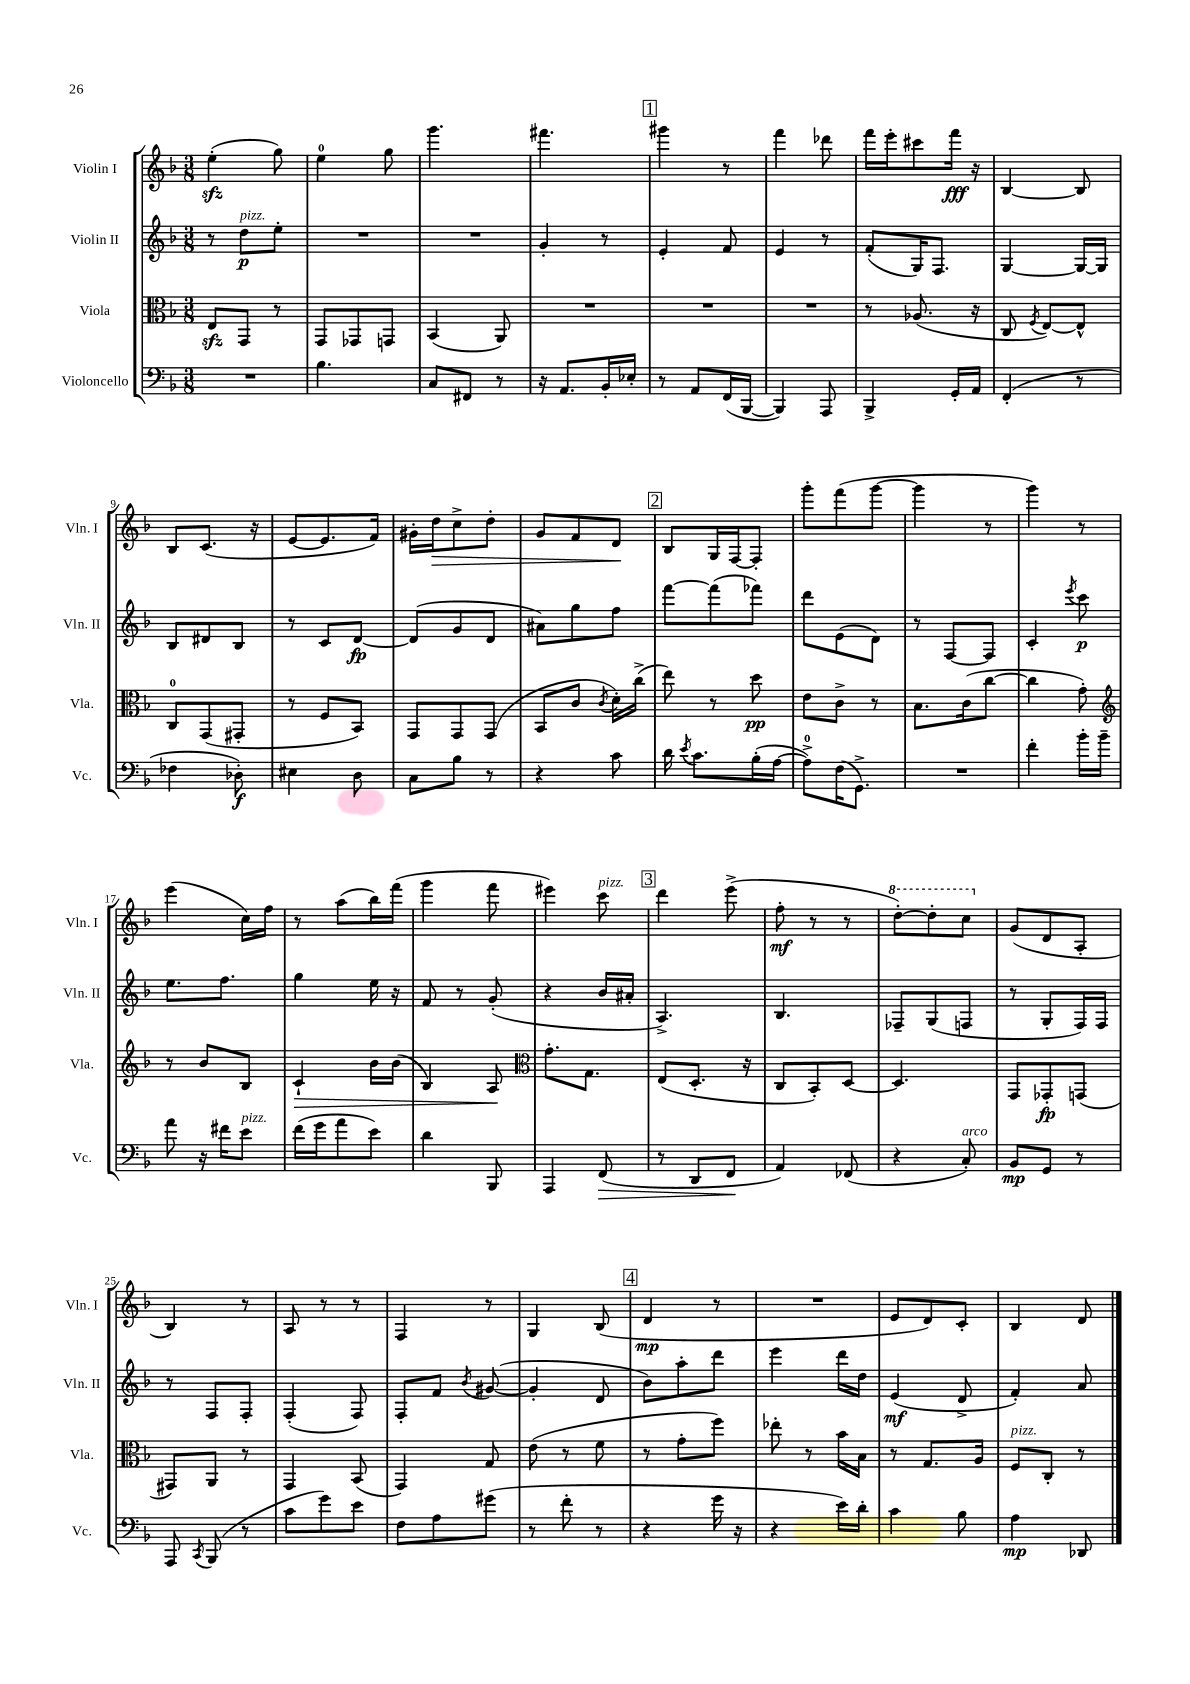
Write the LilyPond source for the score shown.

<<
\new StaffGroup <<
\new Staff = "s0" \with { instrumentName = "Violin I" shortInstrumentName = "Vln. I" } {
    \clef treble \key f \major \numericTimeSignature \time 3/8
    \autoBeamOff e''4-.\sfz( g''8) |
    e''4-0 g''8 |
    g'''4. |
    fis'''4. |
    \mark \markup { \box "1" } gis'''4 r8 |
    f'''4 des'''8 |
    f'''16[ e'''16-. cis'''8 f'''16]\fff r16 |
    bes4~ bes8 |
    bes8[ c'8.]( r16 |
    e'8[~ e'8. f'16]) |
    gis'16[-. d''16\> c''8-> d''8]-. |
    g'8[ f'8 d'8]\! |
    \mark \markup { \box "2" } bes8[ g16 f16~ f8]-. |
    g'''8[-. f'''8( g'''8]~ |
    g'''4 r8 |
    g'''4) r8 |
    e'''4( c''16[) f''16] |
    r8 a''8[( bes''16) f'''16]( |
    g'''4 f'''8 |
    eis'''4) c'''8^\markup { \italic "pizz." } |
    \mark \markup { \box "3" } d'''4 e'''8->( |
    f''8-.\mf r8 r8 |
    \ottava #1 d'''8[~-.) d'''8-. c'''8] \ottava #0 |
    g'8[( d'8 a8]-. |
    bes4) r8 |
    a8 r8 r8 |
    f4 r8 |
    g4 bes8( |
    \mark \markup { \box "4" } d'4\mp r8 |
    R4. |
    e'8[ d'8) c'8]-. |
    bes4 d'8 \bar "|." |
}
\new Staff = "s1" \with { instrumentName = "Violin II" shortInstrumentName = "Vln. II" } {
    \clef treble \key f \major \numericTimeSignature \time 3/8
    \autoBeamOff r8 d''8[\p^\markup { \italic "pizz." } e''8]-. |
    R4. |
    R4. |
    g'4-. r8 |
    \mark \markup { \box "1" } e'4-. f'8 |
    e'4 r8 |
    f'8[-.( g16) f8.] |
    g4~ g16[~ g16] |
    bes8[ dis'8 bes8] |
    r8 c'8[ d'8]~\fp |
    d'8[( g'8 d'8] |
    ais'8[) g''8 f''8] |
    \mark \markup { \box "2" } f'''8[~ f'''8( fes'''8]) |
    d'''8[ e'8( d'8]) |
    r8 f8[~ f8] |
    c'4-. \acciaccatura { e'''8 } c'''8\p |
    e''8.[ f''8.] |
    g''4 e''16 r16 |
    f'8 r8 g'8-.( |
    r4 bes'16[ ais'16]-. |
    \mark \markup { \box "3" } a4.->) |
    bes4. |
    fes8[-- g8( f8] |
    r8 g8[-. f16) f16] |
    r8 f8[ f8]-. |
    f4-.( f8) |
    f8[-. f'8] \acciaccatura { bes'8 } gis'8~( |
    gis'4-. d'8 |
    \mark \markup { \box "4" } bes'8[) a''8-. d'''8] |
    e'''4 d'''16[ d''16] |
    e'4\mf( d'8-> |
    f'4-.) a'8 \bar "|." |
}
\new Staff = "s2" \with { instrumentName = "Viola" shortInstrumentName = "Vla." } {
    \clef alto \key f \major \numericTimeSignature \time 3/8
    \autoBeamOff e8[\sfz g,8] r8 |
    g,8[ ges,8 g,8] |
    bes,4( a,8) |
    R4. |
    \mark \markup { \box "1" } R4. |
    R4. |
    r8 aes8.( r16 |
    c8 \acciaccatura { f8 } e8[~) e8]-^ |
    c8[-0 g,8( gis,8]-. |
    r8 f8[ bes,8]) |
    g,8[ g,8 g,8]( |
    bes,8[ c'8] \acciaccatura { c'8 } d'16[-.) c''16]->( |
    \mark \markup { \box "2" } e''8) r8 d''8\pp |
    e'8[ c'8]-> r8 |
    bes8.[ c'16( c''8]~ |
    c''4 g'8-.) |
    \clef treble r8 bes'8[ bes8] |
    c'4-!\> bes'16[ bes'16]( |
    bes4) a8\! |
    \clef alto g'8.[-. g8.] |
    \mark \markup { \box "3" } e8[( d8.]-. r16 |
    c8[ bes,8-.) d8]~ |
    d4. |
    g,8[ ges,8-.\fp g,8]( |
    gis,8[) a,8] r8 |
    g,4 bes,8( |
    g,4) g8 |
    e'8( r8 f'8 |
    \mark \markup { \box "4" } r8 g'8[-. f''8]) |
    ees''8-. r8 bes'16[ bes16] |
    r8 g8.[ a16] |
    f8[^\markup { \italic "pizz." } c8]-. r8 \bar "|." |
}
\new Staff = "s3" \with { instrumentName = "Violoncello" shortInstrumentName = "Vc." } {
    \clef bass \key f \major \numericTimeSignature \time 3/8
    \autoBeamOff R4. |
    bes4. |
    c8[ fis,8] r8 |
    r16 a,8.[ bes,16-. ees16]-. |
    \mark \markup { \box "1" } r8 a,8[ f,16( bes,,16]~ |
    bes,,4) a,,8 |
    bes,,4-> g,16[-. a,16] |
    f,4-.( r8 |
    fes4 des8-.\f) |
    eis4 d8 |
    c8[ bes8] r8 |
    r4 c'8 |
    \mark \markup { \box "2" } d'16 \acciaccatura { e'8 } c'8.[ bes16-.( a16]~ |
    a8[-0->) f16( g,8.]->) |
    R4. |
    f'4-. bes'16[-. bes'16]-- |
    a'8 r16 fis'16[ e'8]^\markup { \italic "pizz." } |
    f'16[( g'16 a'8 e'8]) |
    d'4 bes,,8 |
    a,,4 f,8\>( |
    \mark \markup { \box "3" } r8 d,8[ f,8]\! |
    a,4) fes,8( |
    r4 c8-.^\markup { \italic "arco" }) |
    bes,8[\mp g,8] r8 |
    a,,8 \acciaccatura { c,8 } bes,,8( r8 |
    c'8[ g'8) e'8] |
    f8[ a8 gis'8]( |
    r8 f'8-. r8 |
    \mark \markup { \box "4" } r4 g'16 r16 |
    r4 e'16[) d'16]-. |
    c'4 bes8 |
    a4\mp des,8 \bar "|." |
}
>>
>>
